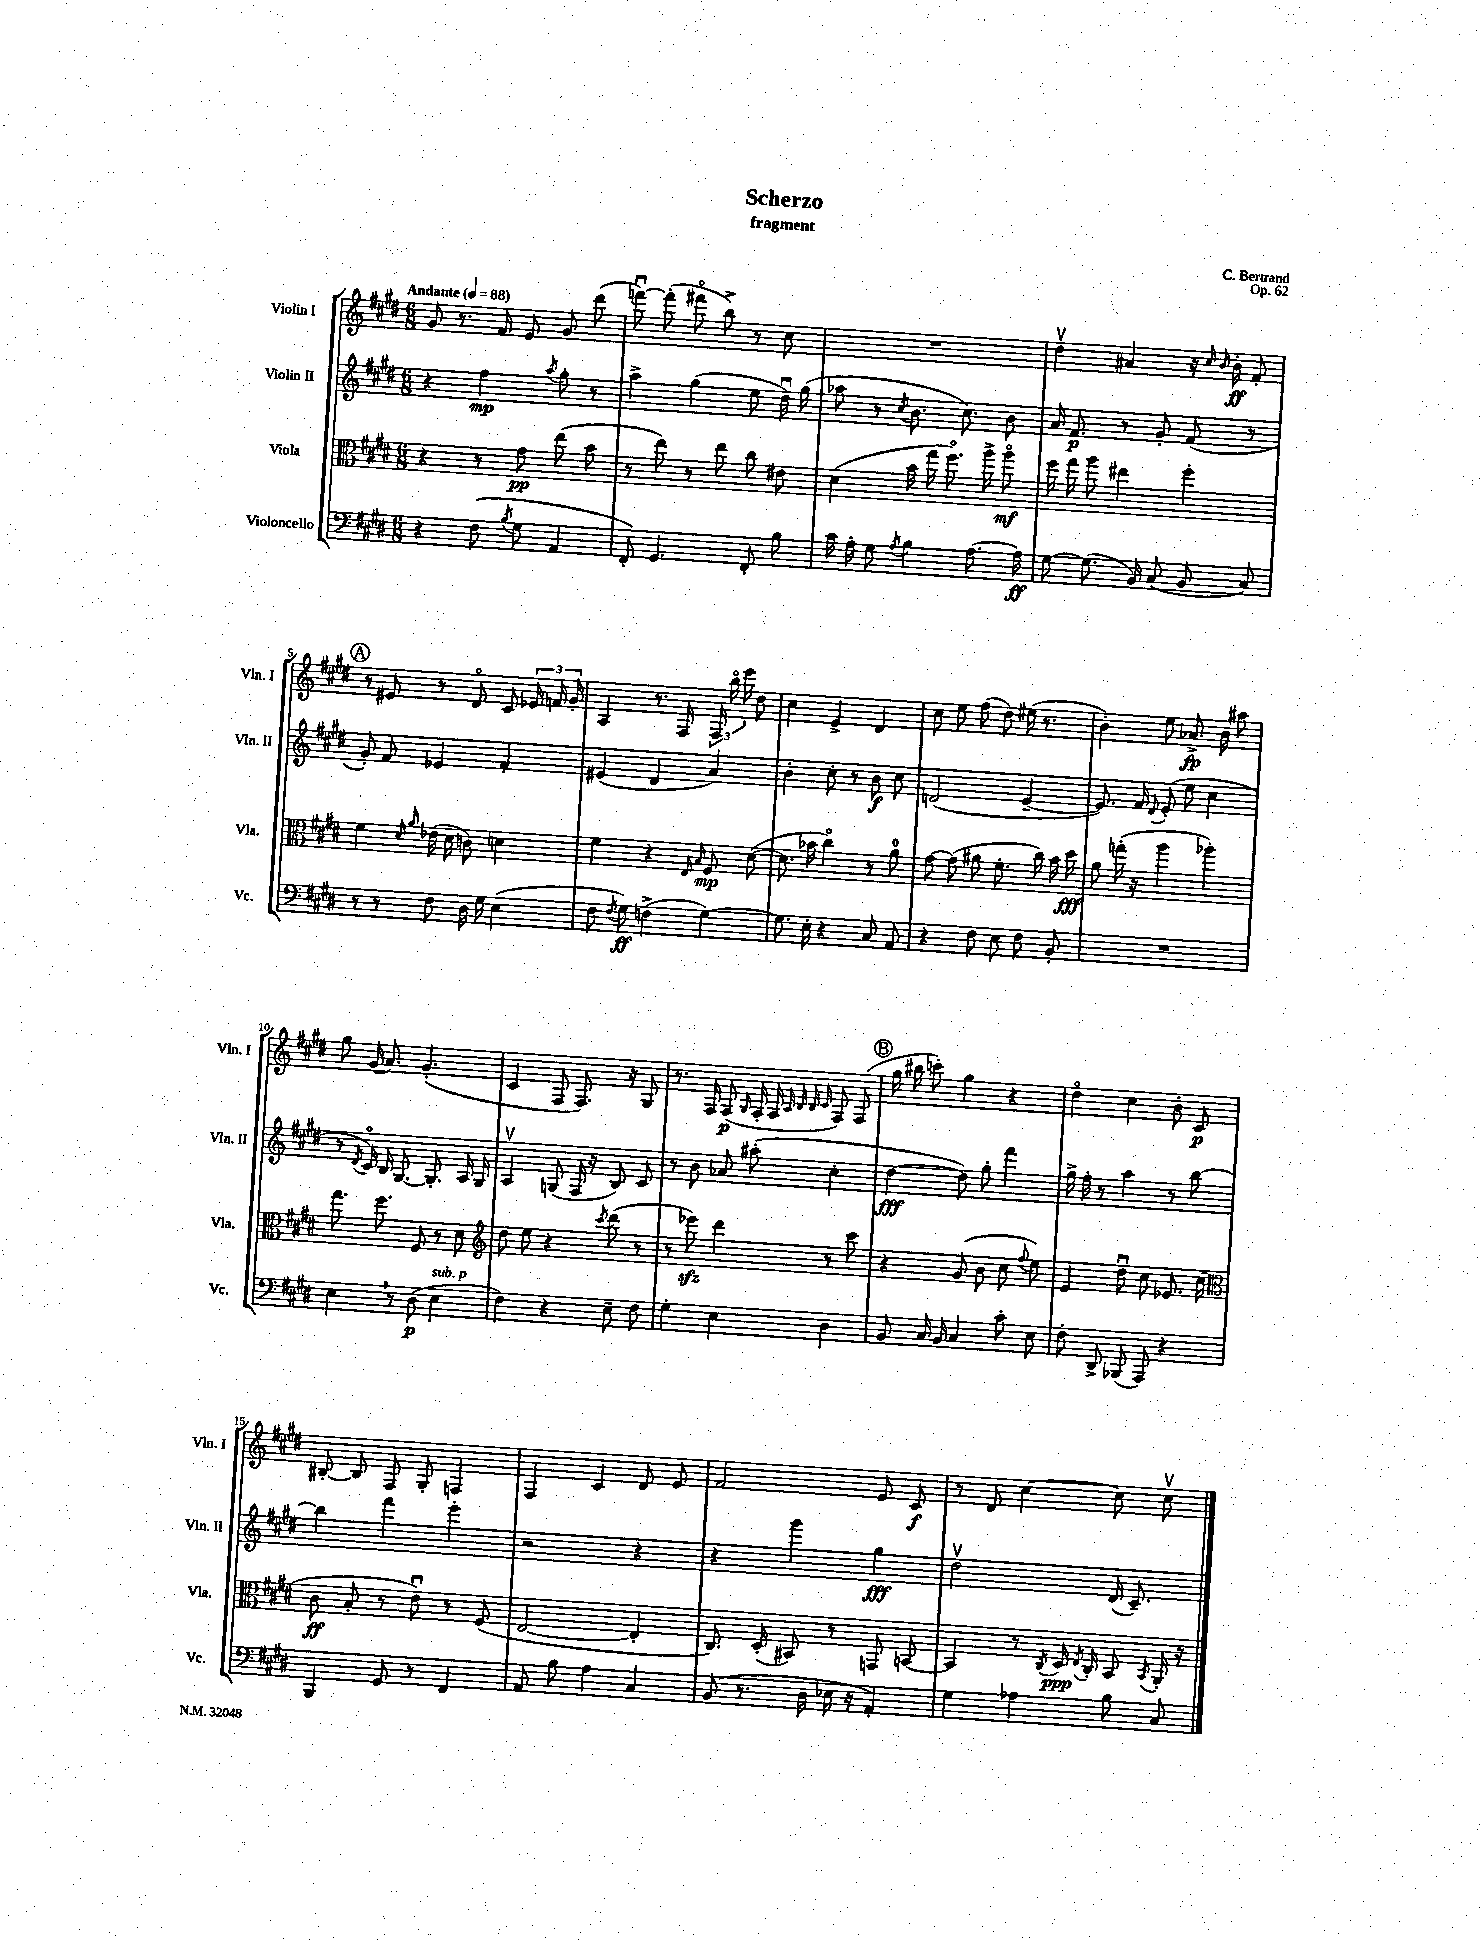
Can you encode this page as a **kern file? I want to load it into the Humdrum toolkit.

**kern	**kern	**kern	**kern
*staff4	*staff3	*staff2	*staff1
*clefF4	*clefC3	*clefG2	*clefG2
*k[f#c#g#d#]	*k[f#c#g#d#]	*k[f#c#g#d#]	*k[f#c#g#d#]
*M6/8	*M6/8	*M6/8	*M6/8
*MM88	*MM88	*MM88	*MM88
4r	4r	4r	8g#
.	.	.	8.r
(8F#	8r	4ff#	.
.	.	.	16f#
8qB	.	.	.
8G#	8g#	.	8e
.	.	8qaa	.
4AA	(8ee	8gg#'	8g#
.	8b	8r	(8ddd#
=	=	=	=
8FF#')	8r	4aa^	[8fffu)
4.GG#	8ee)	.	(8fff']
.	8r	(4gg#	8fff#o
.	8ee	.	8bb^)
8FF#'	8cc#	8ee	8r
8B	8e#	16dd#u)	8cc#
.	.	(16gg#	.
=	=	=	=
16c#	(4d#	8aa-	2.r
16A'	.	.	.
8G#	.	8r	.
8qA	.	8qcc#	.
4B	16b	8.b	.
.	16gg#	.	.
.	8.ff#o)	.	.
.	.	8.cc#)	.
[8.A	.	.	.
.	16aa^	.	.
.	8aao	8b	.
16A]	.	.	.
=	=	=	=
[8G#	16ff#	16a	4dd#v
.	16gg#	8.f#	.
(8.G#]	8aa	.	.
.	4ee#	8r	4a#
16BB)	.	.	.
(8C#	.	8g#'	.
8BB	4ff#'	(8f#	16r
.	.	.	16qqcc#
.	.	.	16qqb
.	.	.	16b'
8C#)	.	8r	8f#'
=	=	=	=
8r	4f#	8g#')	8r
8r	.	8f#	8e#
.	16qqd#	.	.
.	16qqa	.	.
8F#	(16e-	4e-	8r
.	16d#	.	.
16D#	8c)	.	8d#o
16G#	.	.	.
(4E	4d	4f#'	8c#
.	.	.	24e-
.	.	.	24f
.	.	.	24g#'
=	=	=	=
8F#	4f#	(4e#	4A
8qF#	.	.	.
8G#)	.	.	.
(4F^	4r	4d#	8.r
.	.	.	16F#
.	16qqE	.	.
.	16qqB	.	.
[4G#)	8F#	4a)	24F#
.	.	.	24bbo
.	.	.	24eee
.	([8d#	.	8dd#
=	=	=	=
8.G#]	8.d#]	4b'	4cc#
16E'	16b-	.	.
4r	4cc#o)	8cc#'	4e^
.	.	8r	.
8C#	8r	8b	4d#
8AA	8a	8cc#	.
=	=	=	=
4r	[8g#	(2d	8cc#
.	(8g#]	.	8ee
8F#	8a#	.	(8ff#
8E	8.f#'	.	8dd#)
8F#	.	[4e~	(16ee#
.	16cc#)	.	8.r
8BB'	16b	.	.
.	16dd#	.	.
=	=	=	=
2.r	8a	8.e])	4b')
.	(16gg'	.	.
.	16r	16f#	.
.	.	8qqd#	.
.	4aa	(8e'	8ee
.	.	8ee	8.a-^
.	4aa-')	4cc#	.
.	.	.	16b
.	.	.	8aa#
=	=	=	=
4E	8.gg#	8r	8gg#
.	.	8qd#	.
.	.	16c#o)	(16g#
.	8.ff#	16B	8.a)
8r	.	[8.G#	.
(8D#	8F#	.	(4.g#'
.	.	8.G#']	.
4E	8r	.	.
.	8d#	16A	.
.	.	16G#	.
=	=	=	=
*	*clefG2	*	*
4F#)	8dd#	4Av	4c#
.	8ee	.	.
4r	4r	(8G	8F#
.	.	16F#	8.F#)
.	.	16r	.
.	8qccc#	.	.
8E~	(8ddd#	8B)	.
.	.	.	16r
8F#	8r	8c#	8G#
=	=	=	=
4G#'	8r	8r	8.r
.	8eee-)	8b	.
.	.	.	16F#
4E	4ddd#	8a-	(8F#
.	.	.	16qqG#
.	.	(8aa#'	16F#'
.	.	.	16F#
.	.	.	32qqA
.	.	.	32qqB
.	.	.	32qqB
.	.	.	32qqc#
4D#	8r	4cc#'	8F#)
.	8ccc#	.	(8F#
=	=	=	=
8BB	4r	[4dd#	16gg#
.	.	.	16bb#
16C#	.	.	8ccc')
16BB	.	.	.
4C#	(8g#	8dd#])	4gg#
.	8b	8gg#'	.
8c#'	8cc#	4fff#	4r
.	8qqff#	.	.
8E	8ee)	.	.
=	=	=	=
8F#'	4e	16gg#^	4dd#o
.	.	16ff#'	.
8DD#^	.	8r	.
(8BBB-	8dd#u	4aa	4cc#
8AAA)	8cc#	.	.
4r	8.e-	8r	8b'
.	.	[8bb	8c#
.	(16cc#	.	.
=	=	=	=
*	*clefC3	*	*
4BBB	8c#	4bb]	[8B#'
.	8B'	.	8B#]
8GG#	8r	4fff#	8F#
8r	8eu)	.	8G#'
4FF#	8r	4eee'	4F
.	(8F#	.	.
=	=	=	=
8AA	[2E	2r	4F#
8B	.	.	.
4A	.	.	4c#
4C#	4E']	4r	8d#
.	.	.	8e
=	=	=	=
(8BB	8.C#)	4r	2f#
8.r	.	.	.
.	(16D#'	.	.
.	8BB#)	4ggg#	.
16D#	.	.	.
16E-	8r	.	.
16r	.	.	.
4AA')	8GG	4gg#	8e
.	[8BB	.	8c#
=	=	=	=
4G#	4BB]	2dd#v	8r
.	.	.	8d#
4A-	8r	.	[4cc#
.	8qC#	.	.
.	16D#	.	.
.	8qE	.	.
.	16C#'	.	.
8B	8BB	(16d#	8cc#]
.	.	8.c#~)	.
.	8qBB	.	.
8C#	16AA'	.	8cc#v
.	16r	.	.
==	==	==	==
*-	*-	*-	*-
